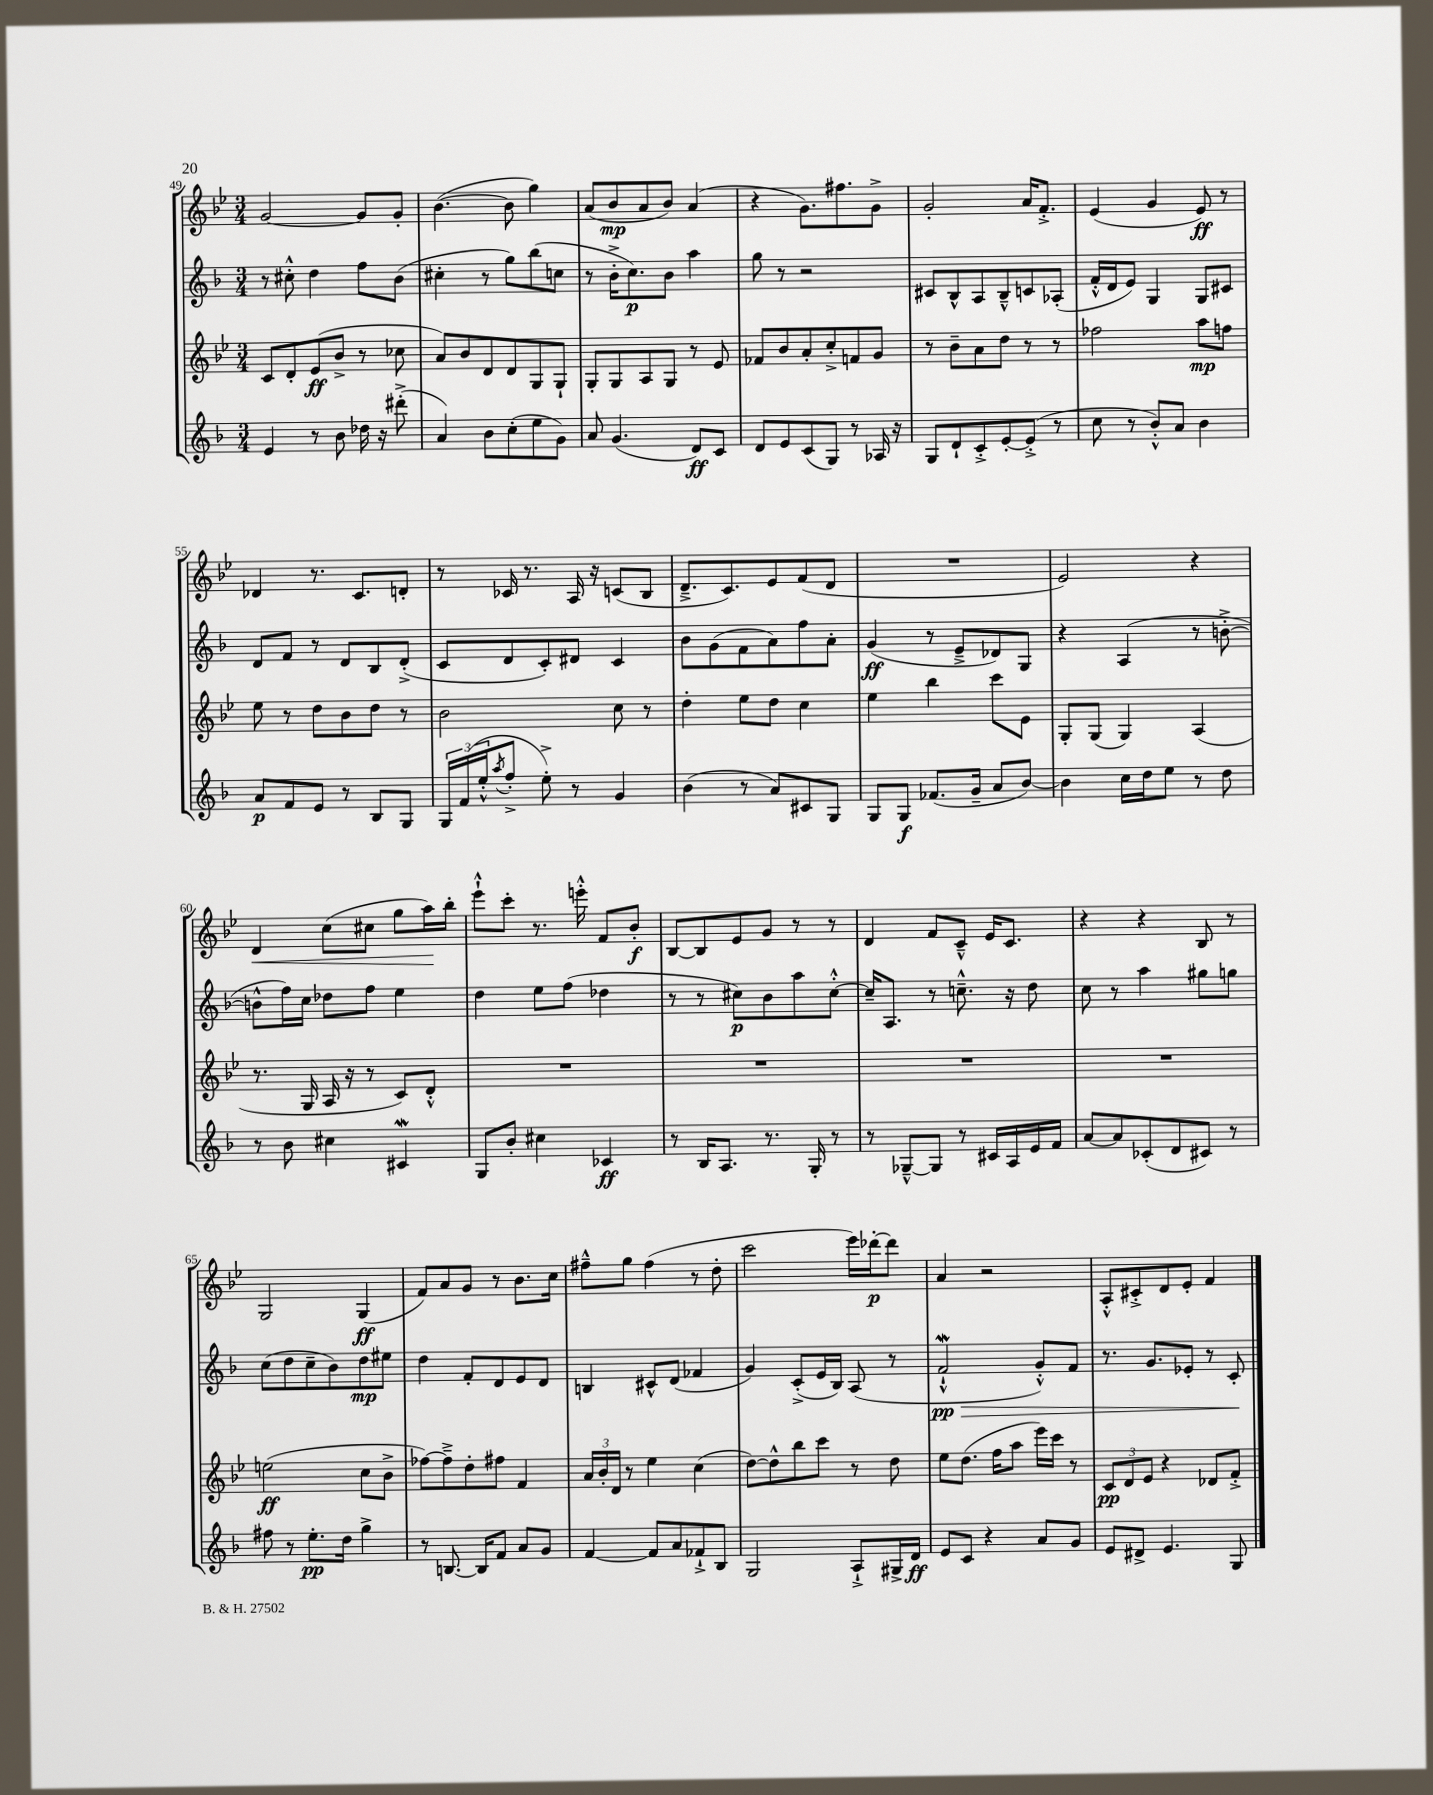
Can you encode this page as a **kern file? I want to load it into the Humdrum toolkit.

**kern	**kern	**kern	**kern
*staff4	*staff3	*staff2	*staff1
*clefG2	*clefG2	*clefG2	*clefG2
*k[b-]	*k[b-e-]	*k[b-]	*k[b-e-]
*M3/4	*M3/4	*M3/4	*M3/4
4e	8c	8r	[2g
.	8d'	8cc#'^^	.
8r	(8e-	4dd	.
8b-	8b-^	.	.
16dd-	8r	8ff	8g]
16r	.	.	.
(8ddd#'^	8cc-	(8b-	8g'
=	=	=	=
4a)	8a)	4cc#'	([4.b-
.	8b-	.	.
8b-	8d	8r	.
(8cc'	8d	8gg)	8b-]
8ee	8G	(8bb-	4gg)
8g)	8G`	8cc	.
=	=	=	=
8a	8G'	8r	(8a
(4.g	8G	16b-'^	8b-
.	.	8.cc)	.
.	8A	.	8a
.	8G	8b-	8b-)
8d)	8r	4aa	(4a
8c	8e-	.	.
=	=	=	=
8d	8f-	8gg	4r
8e	8b-	8r	.
(8c	8a'	2r	8.g)
8G)	8cc'^	.	.
.	.	.	8.ff#
8r	8f	.	.
16A-	8g	.	8g^
16r	.	.	.
=	=	=	=
8G	8r	8c#	2g'
8d`	8b-~	8B-^^	.
8c'^	8a	8A	.
[8e'	8dd	8B-~^^	.
(8e'^]	8r	8c	16a
.	.	.	8.f'^
8r	8r	(8A-'	.
=	=	=	=
8cc	2ff-	16f'^^	(4e-
.	.	16d	.
8r	.	8e)	.
8b-'^^)	.	4G	4g
8a	.	.	.
4b-	8aa	8G	8e-)
.	8ff	8c#	8r
=	=	=	=
8a	8ee-	8d	4d-
8f	8r	8f	.
8e	8dd	8r	8.r
8r	8b-	8d	.
.	.	.	8.c
8B-	8dd	8B-	.
8G	8r	(8d'^	8d'
=	=	=	=
24G	2b-	8c	8r
(24f	.	.	.
24ee'^^	.	.	.
8qaa	.	.	.
8ff'^	.	8d	16c-
.	.	.	8.r
8ee'^)	.	8c')	.
8r	.	8d#	16A
.	.	.	16r
4g	8cc	4c	(8c
.	8r	.	8B-
=	=	=	=
(4b-	4dd'	8b-	8.d~^
.	.	(8g	.
.	.	.	8.c)
8r	8ee-	8f	.
8a)	8dd	8a)	8e-
8c#	4cc	8ff	(8f
8G	.	8a'	8d
=	=	=	=
8G	4ee-	(4g	2.r
8G	.	.	.
(8.f-	4bb-	8r	.
.	.	8e~^	.
16g~	.	.	.
8a	8ccc	8d-)	.
[8b-)	8e-	8G	.
=	=	=	=
4b-]	8G'	4r	2e-)
.	(8G	.	.
16cc	4G)	(4A	.
16dd	.	.	.
8ee	.	.	.
8r	(4A	8r	4r
8dd	.	[8b'^	.
=	=	=	=
8r	8.r	8b^^]	4d
8b-	.	16ff)	.
.	16G	16cc	.
4cc#	16A	8dd-	(8cc
.	16r	.	.
.	8r	8ff	8cc#
4c#	8c)	4ee	8gg
.	8d'^^	.	16aa)
.	.	.	16bb-'
=	=	=	=
8G	2.r	4dd	8eee-`^^
8b-'	.	.	8ccc'
4cc#	.	8ee	8.r
.	.	(8ff	.
.	.	.	16eee'^^
4c-	.	4dd-	8f
.	.	.	8b-'
=	=	=	=
8r	2.r	8r	[8B-
16B-	.	8r	8B-]
8.A	.	.	.
.	.	8cc#)	8e-
8.r	.	8b-	8g
.	.	8aa	8r
16G'	.	.	.
8r	.	[8cc#'^^	8r
=	=	=	=
8r	2.r	16cc#~]	4d
.	.	8.A	.
[8G-~^^	.	.	.
8G-]	.	8r	8f
8r	.	8.cc~^^	8c~^^
16c#	.	.	16e-
16A	.	16r	8.c
16e	.	8dd	.
16f	.	.	.
=	=	=	=
[8a	2.r	8cc	4r
8a]	.	8r	.
(8c-'	.	4aa	4r
8d	.	.	.
8c#)	.	8gg#	8B-
8r	.	8gg	8r
=	=	=	=
8ff#	(2ee	(8cc	2G
8r	.	8dd	.
8.ee'	.	8cc~	.
.	.	8b-)	.
16dd	.	.	.
4gg^	8cc	8dd	(4G
.	8b-^	8ee#	.
=	=	=	=
8r	[8ff-)	4dd	8f)
[8.B	8ff-~^]	.	8a
.	8dd'	8f'	8g
16B]	.	.	.
8f	8ff#	8d	8r
8a	4f	8e	8.b-
8g	.	8d	.
.	.	.	16cc
=	=	=	=
[4f	24a	4B	8ff#~^^
.	24b-'	.	.
.	24d	.	.
.	8r	.	8gg
8f]	4ee-	8c#^^	(4ff#
8a	.	(8d	.
8f-`^	(4cc	4f-	8r
8B-	.	.	8dd'
=	=	=	=
2G	[8dd)	4g)	2ccc
.	8dd^^]	.	.
.	8bb-	(8c'^	.
.	8ccc	16e	.
.	.	16B-)	.
8A`^	8r	(8A	16eee-)
.	.	.	[16ddd-'
16G#^	8dd	8r	8ddd-]
16d	.	.	.
=	=	=	=
8e	8ee-	2f`^^	4a
8c	(8.dd	.	.
4r	.	.	2r
.	16ff	.	.
.	8aa	.	.
8a	16eee-)	8g'^^)	.
.	16ccc	.	.
8g	8r	8f	.
=	=	=	=
8e	12c	8.r	8A'^^
.	12d	.	.
8d#^	.	.	8c#'^
.	12e-	.	.
.	.	8.g	.
4.e	4r	.	8d
.	.	8e-'	8e-'
.	8d-	8r	4f
8G	8f'^	8c'	.
==	==	==	==
*-	*-	*-	*-
